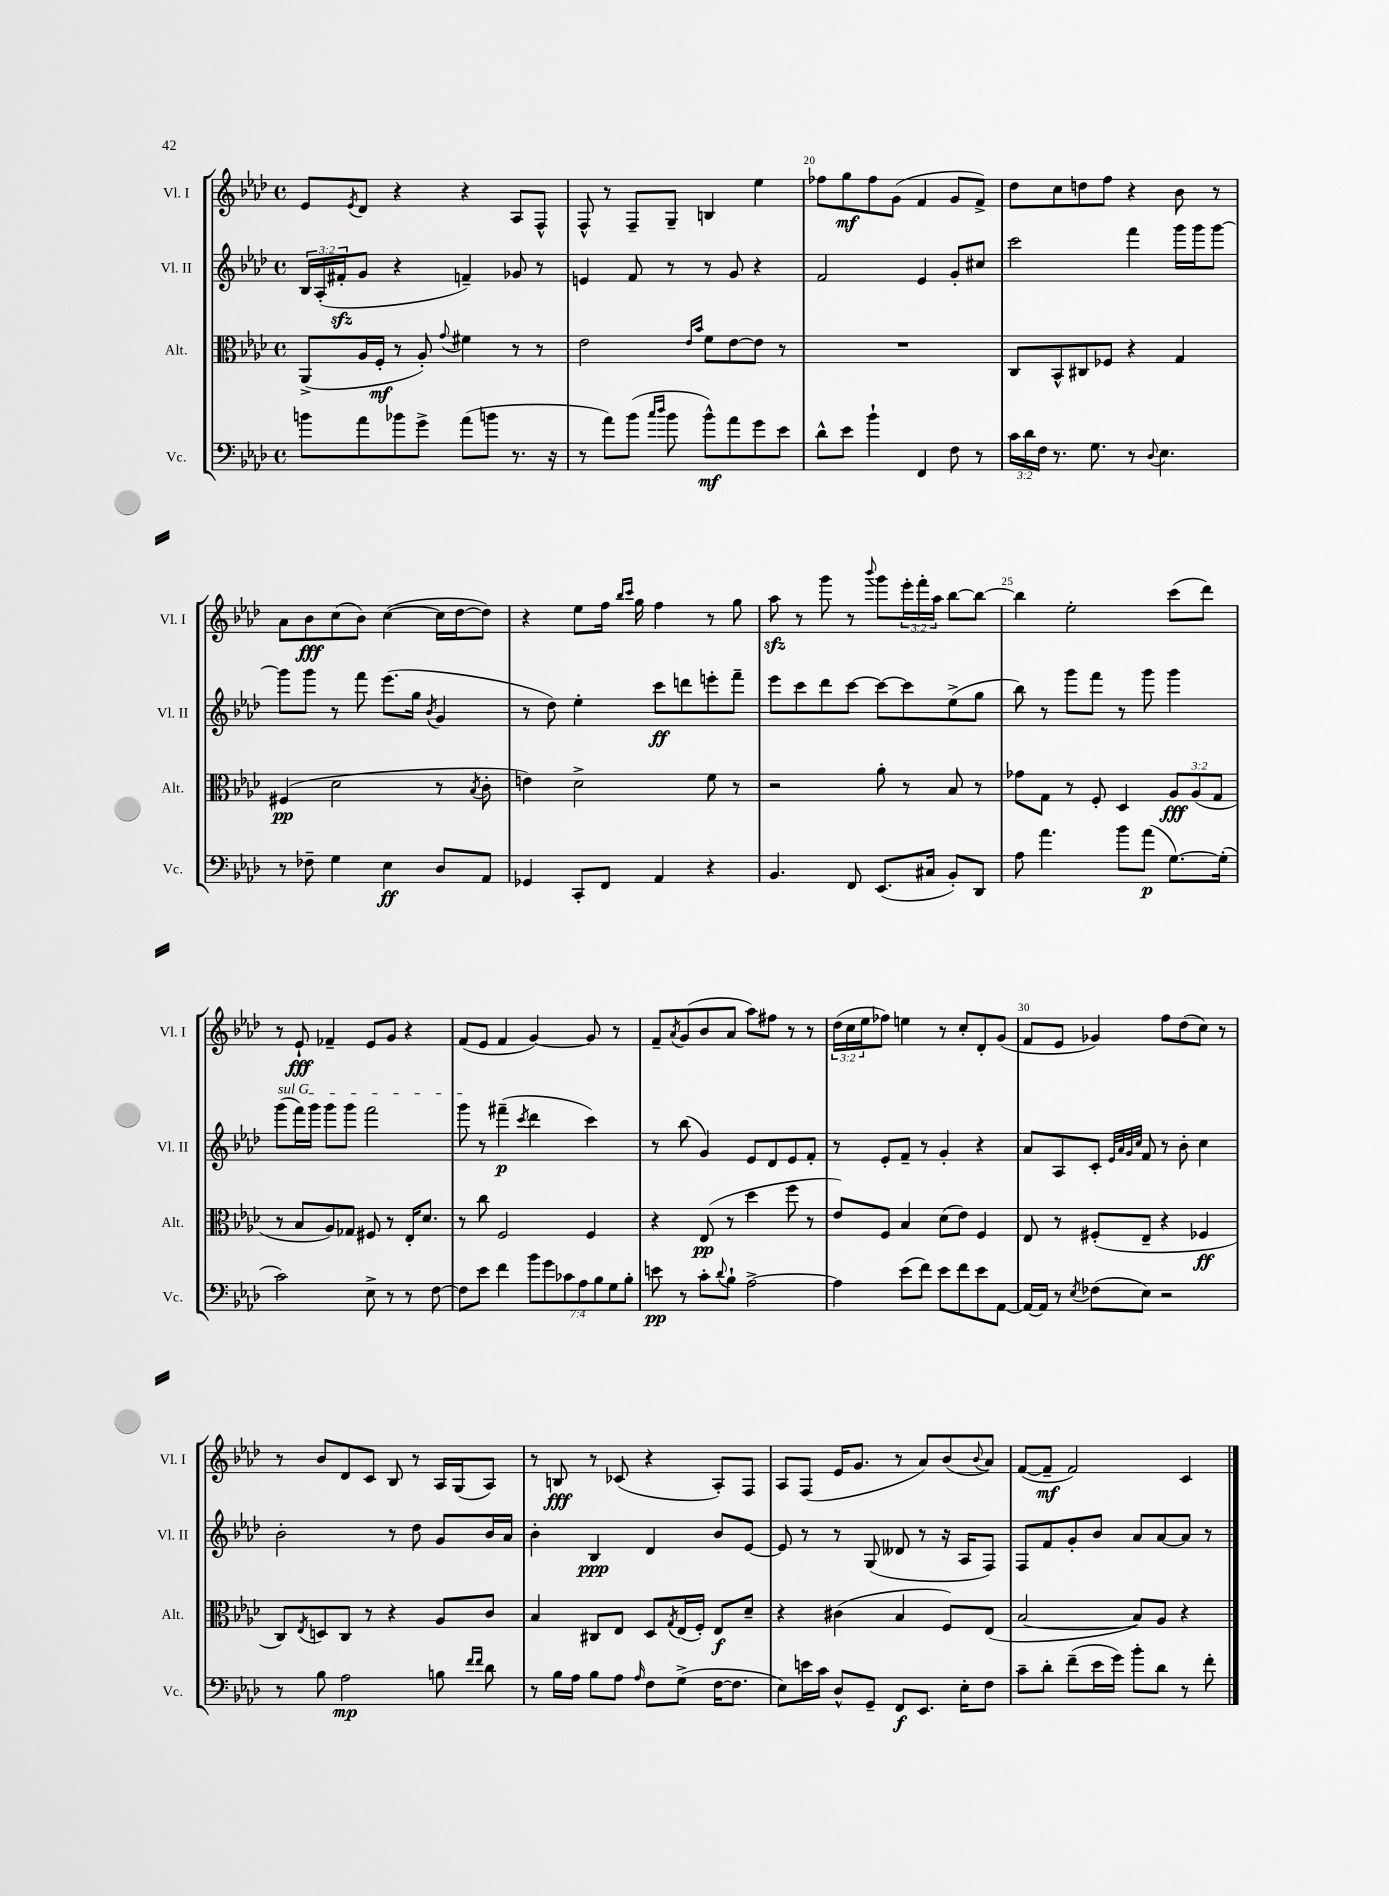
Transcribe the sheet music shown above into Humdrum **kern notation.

**kern	**kern	**kern	**kern
*staff4	*staff3	*staff2	*staff1
*clefF4	*clefC3	*clefG2	*clefG2
*k[b-e-a-d-]	*k[b-e-a-d-]	*k[b-e-a-d-]	*k[b-e-a-d-]
*M4/4	*M4/4	*M4/4	*M4/4
*met(c)	*met(c)	*met(c)	*met(c)
8b	(8AA-^	24B-	8e-
.	.	(24A-'	.
.	.	24f#'	.
.	.	.	8qe-
8a-	16A-	8g	8d-
.	16F'	.	.
8b-	8r	4r	4r
8g^	8A-')	.	.
.	8qqg	.	.
(8a-	4f#	4f~)	4r
8b	.	.	.
8.r	8r	8g-	8A-
.	8r	8r	8F^^
16r	.	.	.
=	=	=	=
8r	2e-	4e	8F^^
8a-)	.	.	8r
(8b-	.	8f	8F~
16qqcc	.	.	.
16qqdd-	.	.	.
8b-	.	8r	8G~
.	16qqe-	.	.
.	16qqb-	.	.
8b-^^)	8f	8r	4B
8a-	[8e-	8g	.
8g	8e-]	4r	4ee-
8e-	8r	.	.
=	=	=	=
8d-^^	1r	2f	8ff-
8e-	.	.	8gg
4b-`	.	.	8ff-
.	.	.	(8g
4FF	.	4e-	4f
8F	.	8g'	8g
8r	.	8cc#	8f^)
=	=	=	=
24c	8C	2ccc	8dd-
24d-	.	.	.
24F	.	.	.
8.r	8BB-^^	.	8cc
.	8C#	.	8dd
8.G	.	.	.
.	8F-	.	8ff
8r	4r	4fff	4r
8qqD-	.	.	.
4.E-	.	.	.
.	4G	16ggg	8b-
.	.	16ggg	.
.	.	[8ggg	8r
=	=	=	=
8r	(4F#	8ggg]	8a-
8F-~	.	8ggg	8b-
4G	2d-	8r	(8cc
.	.	8fff	8b-)
4E-	.	(8.eee-	([4cc
.	.	16gg	.
.	.	8qb-	.
8D-	8r	4g	16cc]
.	.	.	[16dd-
.	8qB-	.	.
8AA-	8c'	.	8dd-])
=	=	=	=
4GG-	4e)	8r	4r
.	.	8dd-)	.
8CC'	2d-^	4ee-'	8ee-
8FF	.	.	16ff
.	.	.	16qqbb-
.	.	.	16qqccc
.	.	.	16gg
4AA-	.	8ccc	4ff
.	.	8ddd	.
4r	8f	8eee'	8r
.	8r	8fff~	8gg
=	=	=	=
4.BB-	2r	8eee-	8aa-
.	.	8ccc	8r
.	.	8ddd-	8ggg
8FF	.	[8ccc	8r
.	.	.	8qqbbb-
(8.EE-	8a-'	8ccc_	8ggg
.	8r	8ccc]	24eee-'
.	.	.	24fff'
16C#	.	.	.
.	.	.	24aa-
8BB-')	8B-	(8ee-^	[8bb-
8DD-	8r	8gg	8bb-_
=	=	=	=
8A-	8g-	8bb-)	4bb-]
4.a-	8G	8r	.
.	8r	8ggg	2ee-'
.	8F'	8fff	.
8b-	4D-	8r	.
(8a-	.	8ggg	.
[8.G)	12A-	4ggg	(8ccc
.	(12A-	.	.
.	.	.	8ddd-)
.	12G	.	.
(16G']	.	.	.
=	=	=	=
2c)	8r	(8ggg	8r
.	8B-	16fff)	8e-`
.	.	16ggg	.
.	8A-)	8ggg	4f-~
.	8G-	8ggg	.
8E-^	8F#	2fff	8e-
8r	8r	.	8g
8r	16E-'	.	4r
.	8.d-	.	.
[8F	.	.	.
=	=	=	=
8F]	8r	8ggg	(8f
8e-	8cc	8r	8e-
4f	2F	(4fff#~	4f
.	.	8qccc	.
14b-	.	4ddd-	[4g)
14g	.	.	.
14c-	.	.	.
14A-	.	.	.
.	4F	4ccc)	8g]
14B-	.	.	.
14G	.	.	.
.	.	.	8r
14B-'	.	.	.
=	=	=	=
8e	4r	8r	8f~
.	.	.	8qa-
8r	.	(8bb-	(8g
8c'	(8E-	4g)	8b-
8qqd-	.	.	.
8B-`	8r	.	8a-
[2A-^	4dd-	8e-	8aa-)
.	.	8d-	8ff#
.	8ff	8e-	8r
.	8r	8f'	8r
=	=	=	=
4A-]	8e-)	8r	(24dd-
.	.	.	24cc
.	.	.	24ee-
.	8F	8e-'	8ff-)
(8e-	4B-	8f~	4ee
8f)	.	8r	.
8e-	(8d-	4g'	8r
8f	8e-)	.	8cc'
8e-	4F	4r	8d-'
[8AA-	.	.	(8g
=	=	=	=
16AA-_	8E-	8a-	8f
16AA-]	.	.	.
8r	8r	8A-	8e-
8qE-	.	.	.
(8F-	(8F#'	8c'	4g-)
.	.	32qqe-	.
.	.	32qqa-	.
.	.	32qqg	.
.	.	32qqcc	.
8E-)	8E-~	8f	.
2r	4r	8r	8ff
.	.	8b-'	(8dd-
.	4F-	4cc	8cc)
.	.	.	8r
=	=	=	=
8r	8C)	2b-'	8r
.	8qE-	.	.
8B-	8D	.	8b-
2A-	8C	.	8d-
.	8r	.	8c
.	4r	8r	8B-
.	.	8dd-	8r
8B	8A-	8g	16A-
.	.	.	(16G
16qqf	.	.	.
16qqf	.	.	.
8d-	8c	16b-	8A-)
.	.	16a-	.
=	=	=	=
8r	4B-	4b-'	8r
16B-	.	.	8B
16A-	.	.	.
8B-	8C#	4B-	8r
8A-	8E-	.	(8c-
16qqA-	.	.	.
8F	8D-	4d-	4r
.	8qG	.	.
(8G^	(16E-	.	.
.	16F')	.	.
[16F	8E-	8b-	8A-')
8.F]	.	.	.
.	8d-~	[8e-	8F
=	=	=	=
8E-)	4r	8e-]	8A-
16e	.	8r	(8F
16c	.	.	.
8D-^^	(4c#	8r	16e-
.	.	.	8.g
8GG~	.	(8G	.
8FF	4B-	8d--	8r
8.EE-	.	8r	8a-)
.	8F)	16r	(8b-
16E-'	.	16A-	.
.	.	.	8qqb-
8F	(8E-	8F)	8a-)
=	=	=	=
8c~	[2B-	8F	([8f
8d-'	.	8f	8f~]
(8f~	.	8g'	2f)
16e-	.	8b-	.
16g)	.	.	.
8b-'	8B-])	8a-	.
8d-	8A-	[8a-	.
8r	4r	8a-]	4c
8f'	.	8r	.
==	==	==	==
*-	*-	*-	*-
